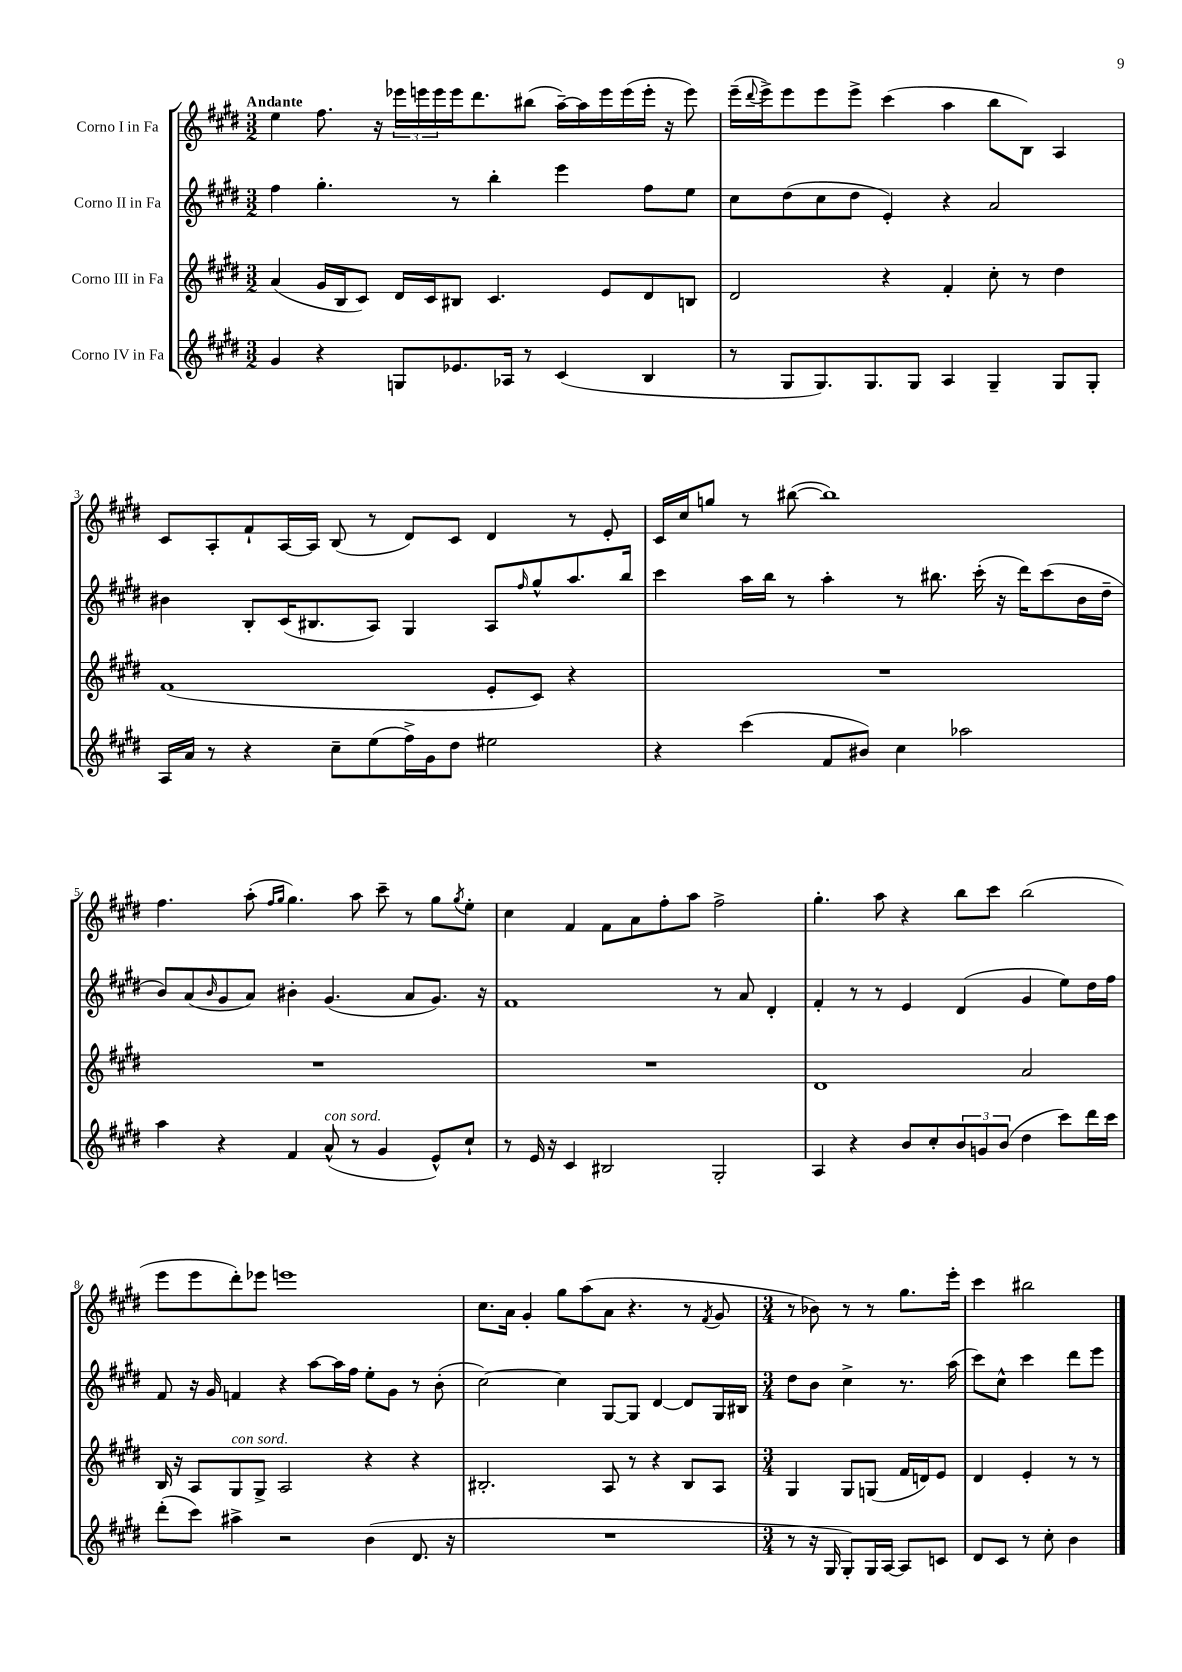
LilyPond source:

<<
\new StaffGroup <<
\new Staff = "s0" \with { instrumentName = "Corno I in Fa" } {
    \clef treble \key e \major \numericTimeSignature \time 3/2 \tempo "Andante"
    e''4 fis''8. r16 \tuplet 3/2 { ees'''16 e'''16 e'''16 } e'''16 dis'''8. bis''8( a''16~--) a''16 e'''16 e'''16( e'''16-. r16 e'''8) |
    e'''16--( \appoggiatura { dis'''8 } e'''16->) e'''8 e'''8 e'''8-> cis'''4( a''4 b''8 b8) a4 |
    cis'8 a8-. fis'8-! a16~ a16 b8( r8 dis'8) cis'8 dis'4 r8 e'8-. |
    cis'16 cis''16 g''8 r8 bis''8~( bis''1) |
    fis''4. a''8-.( \grace { fis''16 gis''16 } gis''4.) a''8 cis'''8-- r8 gis''8 \acciaccatura { gis''8 } e''8-. |
    cis''4 fis'4 fis'8 a'8 fis''8-. a''8 fis''2-> |
    gis''4.-. a''8 r4 b''8 cis'''8 b''2( |
    e'''8 e'''8 dis'''8-.) ees'''8 e'''1 |
    cis''8. a'16 gis'4-. gis''8 a''8( a'8 r4. r8 \acciaccatura { fis'8 } gis'8 |
    \numericTimeSignature \time 3/4 r8 bes'8) r8 r8 gis''8. e'''16-. |
    cis'''4 bis''2 \bar "|." |
}
\new Staff = "s1" \with { instrumentName = "Corno II in Fa" } {
    \clef treble \key e \major \numericTimeSignature \time 3/2
    fis''4 gis''4.-. r8 b''4-. e'''4 fis''8 e''8 |
    cis''8 dis''8( cis''8 dis''8 e'4-.) r4 a'2 |
    bis'4 b8-. cis'16( bis8. a8) gis4 a8 \grace { fis''16 } gis''8-^ a''8. b''16 |
    cis'''4 a''16 b''16 r8 a''4-. r8 bis''8. cis'''16-.( r16 dis'''16) cis'''8( b'16 dis''16-- |
    b'8) a'8( \grace { b'16 } gis'8 a'8) bis'4-. gis'4.( a'8 gis'8.) r16 |
    fis'1 r8 a'8 dis'4-. |
    fis'4-. r8 r8 e'4 dis'4( gis'4 e''8) dis''16 fis''16 |
    fis'8 r16 gis'16 f'4 r4 a''8~ a''16 fis''16 e''8-. gis'8 r8 b'8-.( |
    cis''2~) cis''4 gis8~ gis8 dis'4~ dis'8 gis16 bis16 |
    \numericTimeSignature \time 3/4 dis''8 b'8 cis''4-> r8. a''16( |
    cis'''8) cis''8-^ cis'''4 dis'''8 e'''8 \bar "|." |
}
\new Staff = "s2" \with { instrumentName = "Corno III in Fa" } {
    \clef treble \key e \major \numericTimeSignature \time 3/2
    a'4( gis'16 b16 cis'8) dis'16 cis'16 bis8 cis'4. e'8 dis'8 b8 |
    dis'2 r4 fis'4-. cis''8-. r8 dis''4 |
    fis'1( e'8-. cis'8) r4 |
    R1. |
    R1. |
    R1. |
    dis'1 a'2 |
    b16 r16 a8 gis8^\markup { \italic "con sord." } gis8-> a2 r4 r4 |
    bis2.-. a8 r8 r4 bis8 a8 |
    \numericTimeSignature \time 3/4 gis4 gis8 g8( fis'16 d'16) e'8 |
    dis'4 e'4-. r8 r8 \bar "|." |
}
\new Staff = "s3" \with { instrumentName = "Corno IV in Fa" } {
    \clef treble \key e \major \numericTimeSignature \time 3/2
    gis'4 r4 g8 ees'8. aes16 r8 cis'4( b4 |
    r8 gis8 gis8.) gis8. gis8 a4 gis4-- gis8 gis8-. |
    a16 a'16 r8 r4 cis''8-- e''8( fis''16->) gis'16 dis''8 eis''2 |
    r4 cis'''4( fis'8 bis'8) cis''4 aes''2 |
    a''4 r4 fis'4 a'8-^^\markup { \italic "con sord." }( r8 gis'4 e'8-^) cis''8-! |
    r8 e'16 r16 cis'4 bis2 gis2-. |
    a4 r4 b'8 cis''8-. \tuplet 3/2 { b'8 g'8 b'8( } dis''4 cis'''8) dis'''16 cis'''16 |
    dis'''8-.( cis'''8) ais''4-> r2 b'4( dis'8. r16 |
    R1. |
    \numericTimeSignature \time 3/4 r8 r16 gis16 gis8-.) gis16 a16~ a8 c'8 |
    dis'8 cis'8 r8 cis''8-. b'4 \bar "|." |
}
>>
>>
